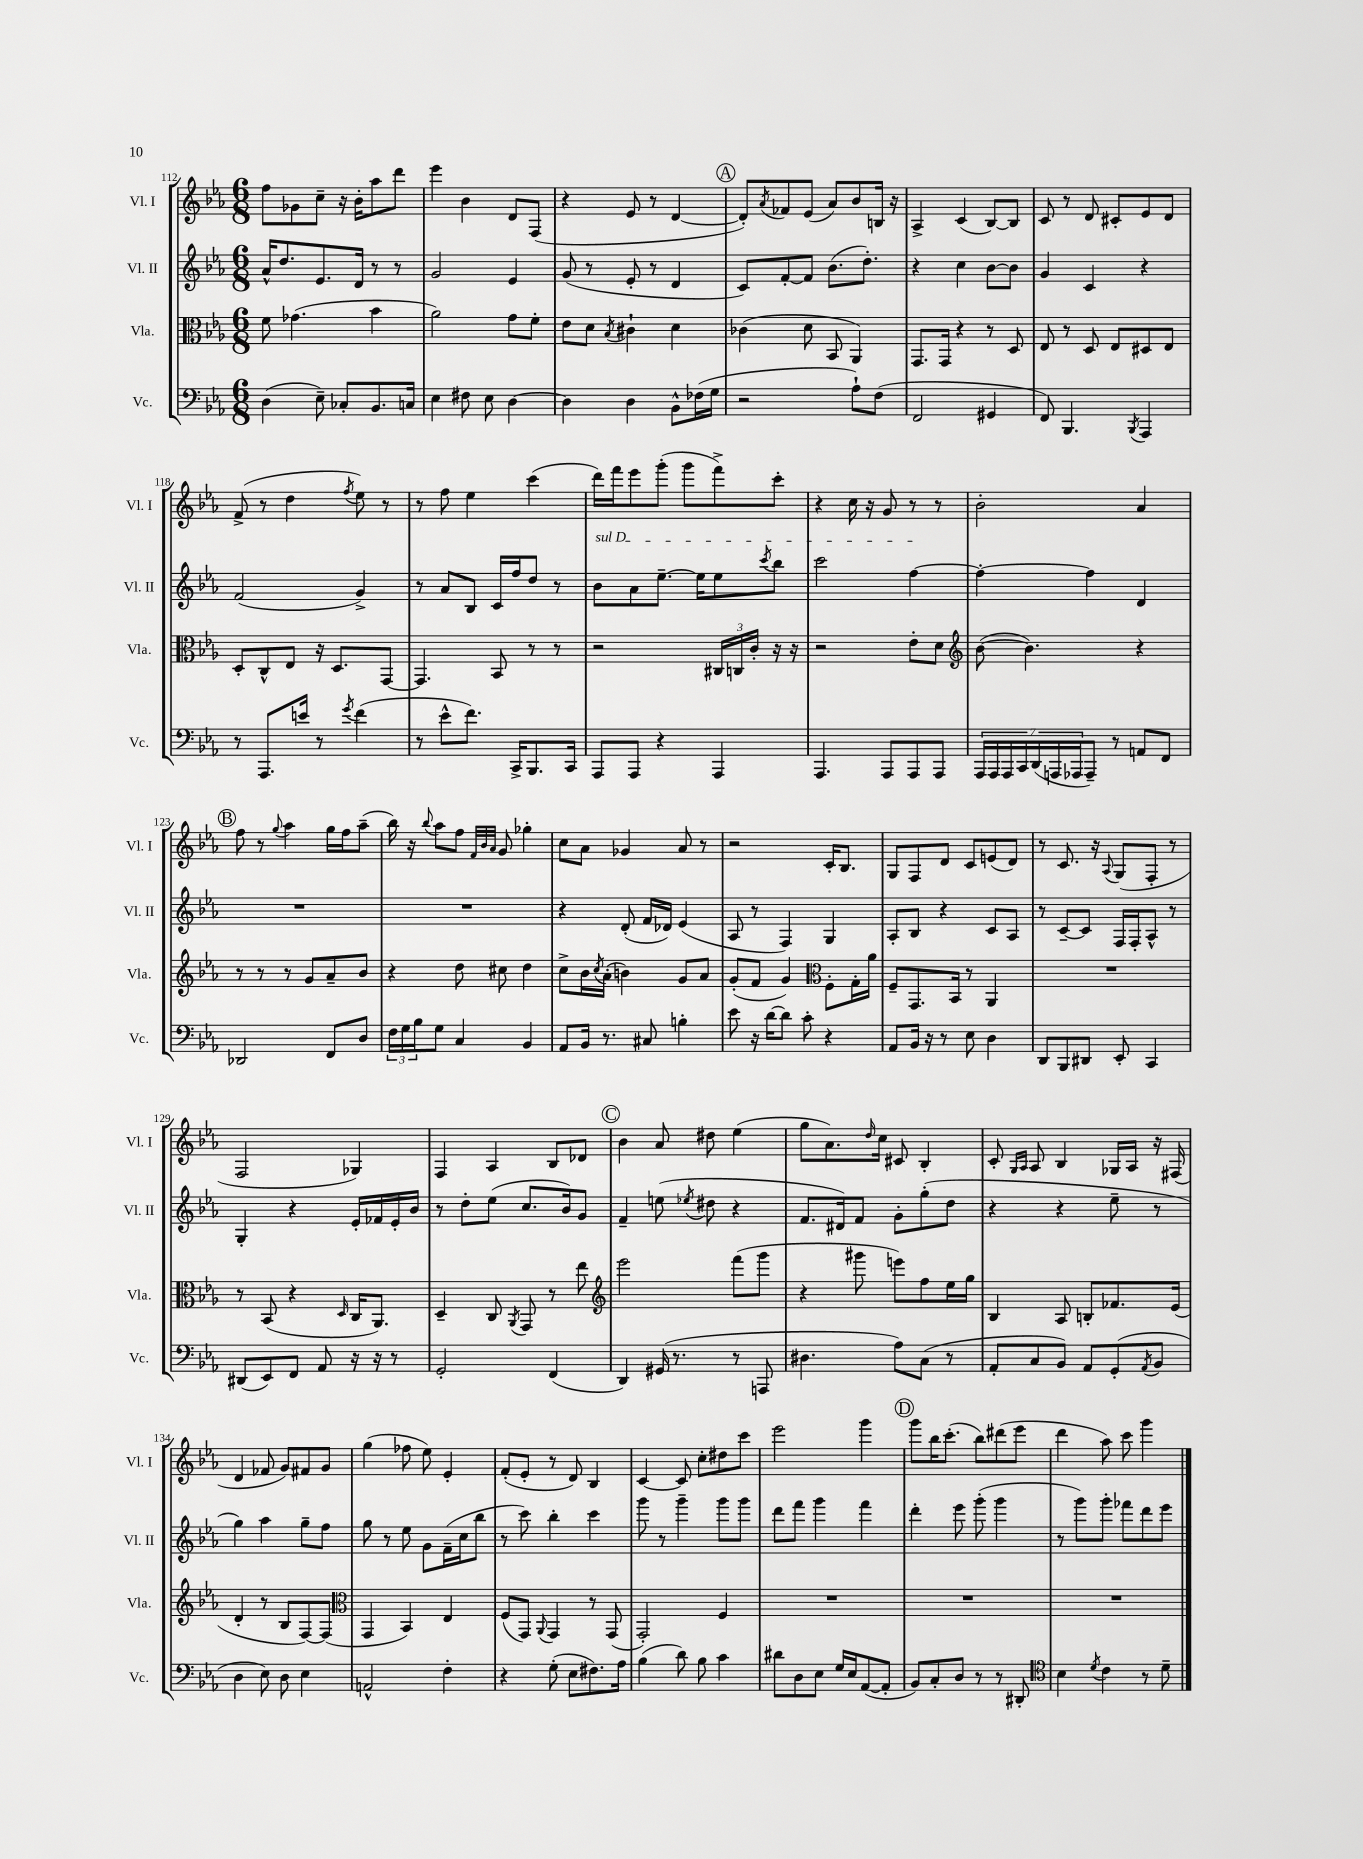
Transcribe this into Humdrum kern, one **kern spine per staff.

**kern	**kern	**kern	**kern
*staff4	*staff3	*staff2	*staff1
*clefF4	*clefC3	*clefG2	*clefG2
*k[b-e-a-]	*k[b-e-a-]	*k[b-e-a-]	*k[b-e-a-]
*M6/8	*M6/8	*M6/8	*M6/8
(4D\	8f\	16a-^^/LK	8ff\L
.	.	8.dd/	.
.	(4.g-\	.	8g-\
8E-~\)	.	8.e-/	8cc~\J
8C-'/L	.	.	16r
.	.	16d/Jk	16b-'\LK
8.BB-/	4b-\	8r	8aa-\
.	.	8r	8ddd\J
16C/Jk	.	.	.
=	=	=	=
4E-\	2a-\)	2g/	4eee-\
8F#\	.	.	4b-\
8E-\	.	.	.
[4D\	8g\L	4e-/	8d/L
.	8f'\J	.	(8F/J
=	=	=	=
4D\]	8e-\L	(8g/	4r
.	8d\J	8r	.
.	8qB-/	.	.
4D\	4c#`\	8e-'/	8e-/
.	.	8r	8r
8BB-^^\L	4d\	4d/	[4d/
(16F-\L	.	.	.
16G\JJ	.	.	.
=	=	=	=
2r	(4c-\	8c/L)	8d'/]L)
.	.	.	8qa-/
.	.	[8f'/	8f-/
.	8d\	8f/]J	(8e-/J
.	8BB-/	(8.b-\L	8a-/L)
8A-`\L)	4AA-/)	.	8b-/
.	.	8.dd'\J)	.
(8F\J	.	.	16B/Jk
.	.	.	16r
=	=	=	=
2FF/	8.GG/L	4r	4A-^/
.	16GG/Jk	.	.
.	4r	4cc\	(4c/
4GG#/	8r	[8b-\L	[8B-/L)
.	8D/	8b-\]J	8B-/]J
=	=	=	=
8FF/)	8E-/	4g/	8c/
4.BBB-/	8r	.	8r
.	8D/	4c/	8d/
.	8E-/L	.	8c#'/L
8qBBB-/	.	.	.
4AAA-/	8D#/	4r	8e-/
.	8E-/J	.	8d/J
=	=	=	=
8r	8D'/L	(2f/	(8f^/
8.AAA-/L	8C^^/	.	8r
.	8E-/J	.	4dd\
16e/Jk	.	.	.
8r	16r	.	.
.	8.D/L	.	.
8qg/	.	.	8qff/
(4f\	.	4g^/)	8ee-\)
.	[8GG/J	.	8r
=	=	=	=
8r	4.GG/]	8r	8r
8e-^^\L	.	8a-/L	8ff\
8.f\J)	.	8B-/J	4ee-\
.	8BB-/	16c/LL	.
16CC^/LK	.	16ff/J	.
8.BBB-/	8r	8dd/J	(4ccc\
.	8r	8r	.
16CC/Jk	.	.	.
=	=	=	=
8AAA-/L	2r	8b-\L	16ddd\LL)
.	.	.	16fff\J
8AAA-/J	.	8a-\	8eee-\
4r	.	[8.ee-~\J	(8ggg'\J
.	.	.	8ggg\L
.	.	16ee-\]LK	.
4AAA-/	24C#/LL	8ee-\	8fff^\)
.	24C/	.	.
.	24c'/JJ	.	.
.	.	8qccc/	.
.	16r	8bb-\J	8ccc'\J
.	16r	.	.
=	=	=	=
4.AAA-/	2r	2ccc\	4r
.	.	.	16cc\
.	.	.	16r
8AAA-/L	.	.	8g/
8AAA-/	8e-'\L	[4ff\	8r
8AAA-/J	8d\J	.	8r
=	=	=	=
*	*clefG2	*	*
28AAA-/LL	([8b-\	4ff'\_	2b-'\
28AAA-/	.	.	.
28AAA-/	.	.	.
28CC/	.	.	.
.	4.b-\])	.	.
(28DD/	.	.	.
28AAA/	.	.	.
28AAA-/J	.	.	.
8AAA-~/J)	.	4ff\]	.
8r	.	.	.
8AA/L	4r	4d/	4a-/
8FF/J	.	.	.
=	=	=	=
2DD-/	8r	2.r	8ff\
.	8r	.	8r
.	.	.	8qqgg/
.	8r	.	4aa-\
.	8g/L	.	.
8FF/L	8a-~/	.	16gg\LL
.	.	.	16ff\J
8D/J	8b-/J	.	(8aa-~\J
=	=	=	=
24F\LL	4r	2.r	16bb-\)
24G\	.	.	.
.	.	.	16r
24B-\J	.	.	.
.	.	.	8qqbb-/
8G\J	.	.	8aa-\L
4C/	8dd\	.	8ff\J
.	.	.	32qqf/LLL
.	.	.	32qqb-/
.	.	.	32qqa-/JJJ
.	8cc#\	.	8g/
4BB-/	4dd\	.	4gg-'\
=	=	=	=
8AA-/L	8cc^\L	4r	8cc\L
16BB-/Jk	16b-\L	.	8a-\J
.	8qcc/	.	.
8.r	(16a-'\JJ	.	.
.	4b\)	(8d'/	4g-/
8C#/	.	16f/LL	.
.	.	16d-/JJ)	.
4B'\	8g/L	(4e-/	8a-/
.	8a-/J	.	8r
=	=	=	=
8e-\	(8g'/L	8A-/	2r
16r	8f/J	8r	.
[16d\LK	.	.	.
8d\]J	4g/)	4F/)	.
8c'\	.	.	.
*	*clefC3	*	*
4r	8F'\L	4G/	16c'/LK
.	.	.	8.B-/J
.	16G'\L	.	.
.	16a-\JJ	.	.
=	=	=	=
8AA-/L	8F~/L	8A-'/L	8G/L
16BB-/Jk	8.GG/	8B-/J	8F/
16r	.	.	.
8r	.	4r	8d/J
.	16BB-/Jk	.	.
8E-\	8r	.	8c/L
4D\	4AA-/	8c/L	(8e/
.	.	8A-/J	8d/J)
=	=	=	=
8DD/L	2.r	8r	8r
8BBB-/	.	[8c~/L	8.c/
8DD#/J	.	8c/]J	.
.	.	.	16r
.	.	.	8qqA-/
8EE-'/	.	16F/LL	(8G/L
.	.	16F'/J	.
4CC/	.	8A-^^/J	8F'/J
.	.	8r	8r
=	=	=	=
(8DD#/L	8r	4G'/	2F/
8EE-/)	(8BB-/	.	.
8FF/J	4r	4r	.
8AA-/	.	.	.
.	16qqD/	.	.
16r	16C/LK	16e-'/LL	4G-/)
16r	8.AA-/J)	16f-/	.
8r	.	16e-'/	.
.	.	16b-/JJ	.
=	=	=	=
2GG'/	4D~/	8r	4F/
.	.	8dd'\L	.
.	8C/	(8ee-\J	4A-/
.	8qAA-/	.	.
.	8GG/	8.cc/L	.
(4FF/	8r	.	8B-/L
.	.	16b-/k)	.
.	8ee-\	8g/J	8d-/J
=	=	=	=
*	*clefG2	*	*
4DD/)	2eee-\	4f~/	4b-\
(16GG#/	.	(8ee\	8a-/
8.r	.	.	.
.	.	8qee-/	.
.	.	8dd#\	8dd#\
8r	(8fff\L	4r	(4ee-\
8AAA/	8ggg\J	.	.
=	=	=	=
4.D#\	4r	8.f/L	8gg\L
.	.	.	8.a-\)
.	.	16d#/k)	.
.	8ggg#\	8f/J	.
.	.	.	16qqdd/
.	.	.	16cc\Jk
8A-\L)	8eee\L)	8g'\L	8c#/
(8C\J	8ff\	(8gg'\	4B-'/
8r	16ee-\L	8dd\J	.
.	16gg\JJ	.	.
=	=	=	=
8AA-'/L	4B-/	4r	8c'/
.	.	.	16qqG/LL
.	.	.	16qqA-/JJ
8C/	.	.	8A-/
8BB-/J)	8A-/	4r	4B-/
8AA-/L	8B'/L	.	.
(8GG'/	8.f-/	8ee-~\	16G-/LL
.	.	.	16A-/JJ
8qAA-/	.	.	.
8BB-/J	.	8r	16r
.	(16e-/Jk	.	(16F#/
=	=	=	=
4D\	4d'/	4gg\)	4d/
8E-\)	8r	4aa-\	8f-/
8D\	8B-/L	.	8g/L)
4E-\	[8F/)	8gg~\L	8f#/
.	(8F/]J	8ff\J	8g/J
=	=	=	=
*	*clefC3	*	*
2AA^^/	4GG/	8gg\	(4gg\
.	.	8r	.
.	4BB-/)	8ee-\	8ff-\
.	.	8g\L	8ee-\)
4F'\	4E-/	(16f~\L	4e-'/
.	.	16cc\J	.
.	.	8bb-\J	.
=	=	=	=
4r	(8F/L	8r	(8f'/L
.	8GG/J)	8ccc\)	8e-'/J
.	8qqAA-/	.	.
(8G'\	4GG/	4bb-'\	8r
8E-\L	.	.	8d/)
8.F#\)	8r	4ccc\	4B-/
.	(8GG/	.	.
16A-\Jk	.	.	.
=	=	=	=
(4B-\	2GG'/)	8ggg\	[4c/
.	.	8r	.
8d\)	.	4ggg~\	8c/]
8B-\	.	.	8cc'\L
4c\	4F/	8ggg\L	8dd#\
.	.	8ggg\J	8ccc\J
=	=	=	=
8d#\L	2.r	8ddd\L	2eee-\
8D\	.	8fff\J	.
8E-\J	.	4ggg\	.
16G/LL	.	.	.
16E-/J	.	.	.
([8AA-/	.	4fff\	4ggg\
8AA-'/]J	.	.	.
=	=	=	=
8BB-/L)	2.r	4ddd'\	8ggg\L
8C'/	.	.	16bb-\K
.	.	.	(8.ccc'\J
8D/J	.	8eee-\	.
8r	.	(8ggg'\	8bb-\L)
8r	.	4ggg\	(8ddd#\
8DD#'/	.	.	8eee-\J
=	=	=	=
*clefC4	*	*	*
4B-\	2.r	8r	4ddd\
.	.	8ggg\L)	.
8qd/	.	.	.
4c\	.	8ggg'\J	8aa-\)
.	.	8fff-\L	8ccc\
8r	.	8ddd\	4ggg\
8d~\	.	8eee-\J	.
==	==	==	==
*-	*-	*-	*-
